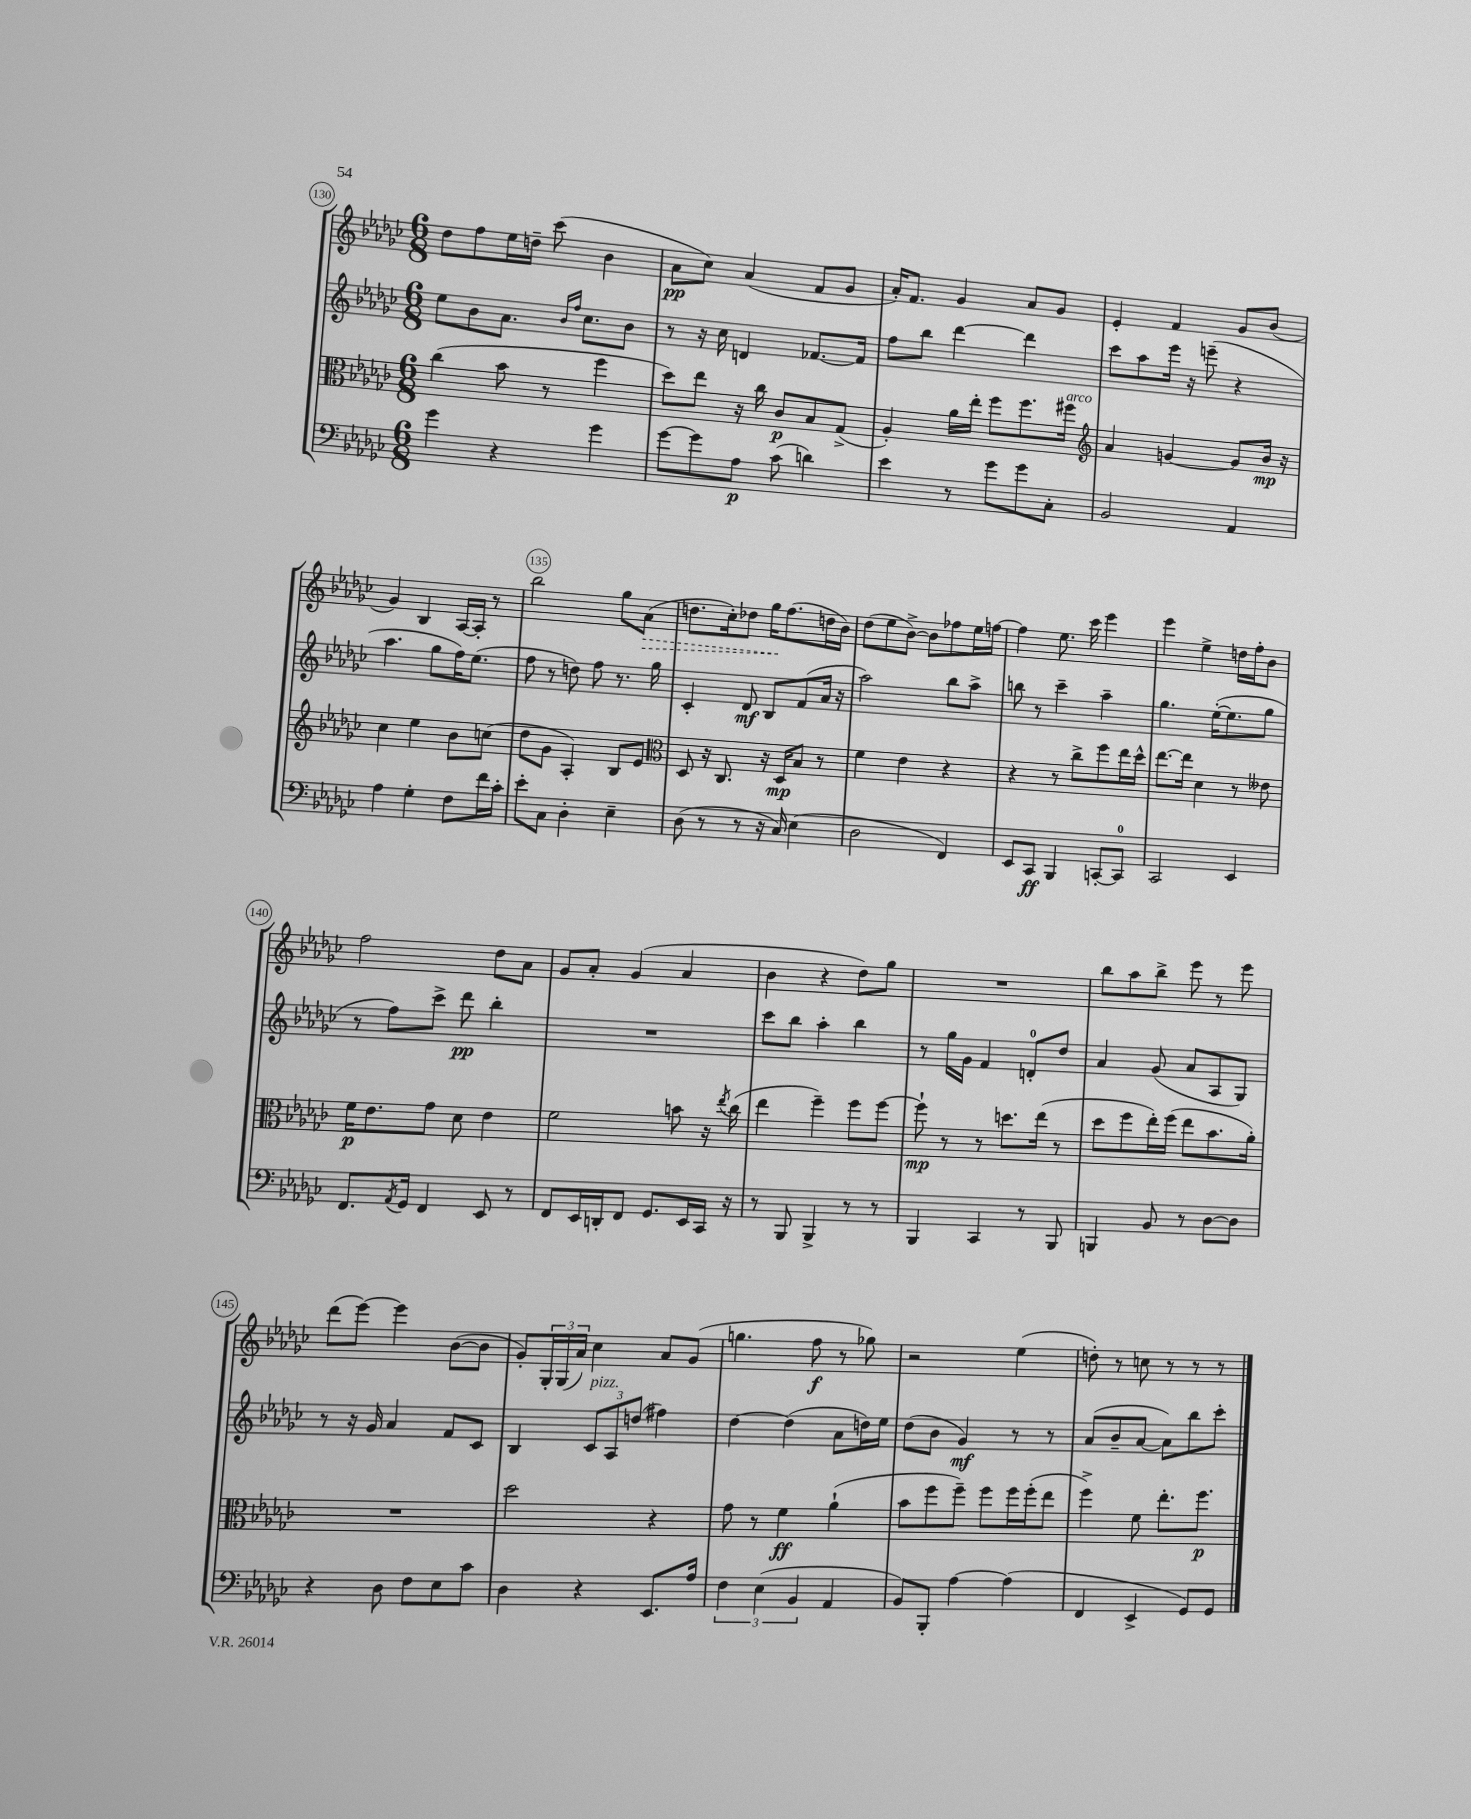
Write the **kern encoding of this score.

**kern	**kern	**kern	**kern
*staff4	*staff3	*staff2	*staff1
*clefF4	*clefC3	*clefG2	*clefG2
*k[b-e-a-d-g-c-]	*k[b-e-a-d-g-c-]	*k[b-e-a-d-g-c-]	*k[b-e-a-d-g-c-]
*M6/8	*M6/8	*M6/8	*M6/8
4g-\	(4cc-\	8ee-\L	8dd-\L
.	.	8b-\	8ff\
4r	8b-\	8.a-\J	16ee-\L
.	.	.	16dd~\JJ
.	8r	.	(8ccc-\
.	.	16qqb-/LL	.
.	.	16qqff/JJ	.
.	.	8.cc-\L	.
4g-\	4ff\	.	4b-\
.	.	8b-\J	.
=	=	=	=
[8g-\L	8dd-\L)	8r	8a-\L
8g-\]	8ee-\J	16r	8cc-\J)
.	.	16cc-\	.
8A-\J	16r	4d/	(4a-/
.	16cc-\	.	.
(8c-\	8c-/L	.	.
4d\)	8B-/	[8.f-/L	8f/L
.	(8G-^/J	.	8g-/J
.	.	16f-/]Jk	.
=	=	=	=
4e-\	4A-'/)	8ff\L	16a-'/LK)
.	.	.	8.f/J
.	.	8bb-\J	.
8r	16a-\LL	[4ddd-\	4g-/
.	16ee-'\JJ	.	.
8g-\L	8ff\L	.	.
8g-\	8.ff\	4ddd-\]	8a-/L
8C-'\J	.	.	8g-/J
.	16ff#\Jk	.	.
=	=	=	=
*	*clefG2	*	*
2BB-/	4a-/	8ccc-\L	4e-'/
.	.	8aa-\	.
.	[4g/	16eee-\Jk	4f/
.	.	16r	.
.	.	(8eee~\	.
4AA-/	8g/]L	4r	8g-/L
.	16b-/Jk	.	(8b-/J
.	16r	.	.
=	=	=	=
4A-\	4cc-\	4.aa-\	4g-/)
4G-'\	4ee-\	.	4B-/
.	.	8gg-\L	.
8F\L	8b-\L	16ff\K)	[16A-/LL
.	.	(8.ee-\J	16A-'/]JJ
16f\L	(8cc\J	.	8r
16c-'\JJ	.	.	.
=	=	=	=
8e-'\L	8dd-\L	8ff\	2bb-\
8C-\J	8g-\J	8r	.
4D-'\	4A-'/)	8dd\)	.
.	.	8ff\	.
4E-~\	8B-/L	8.r	8gg-\L
.	8e-/J	.	(8a-\J
.	.	16gg-\	.
=	=	=	=
*	*clefC3	*	*
(8D-\	8D-/	4c-'/	8.dd\L
8r	16r	.	.
.	8.C-/	.	16cc-'\k)
8r	.	8d-/	8dd-\J
16r	16r	8B-/L	16gg-\LK
16C-/)	16D-/LK	.	(8.ff\
(4E-\	8B-/J	(8f/	.
.	8r	16a-/Jk	16dd\L
.	.	16r	16b-\JJ)
=	=	=	=
2D-\	4f\	2aa-\)	(8dd-\L
.	.	.	8ee-\
.	4e-\	.	[8b-^\J)
.	.	.	8b-\]L
4FF/)	4r	8bb-\L	8ff-\
.	.	8aa-^\J	16ee-\L
.	.	.	[16ff\JJ
=	=	=	=
8EE-/L	4r	8bb\	4ff\]
8CC-/J	.	8r	.
4BBB-/	8r	4ccc-~\	8.ee-\
.	8cc-^\L	.	.
.	.	.	16ccc-\
[8CC'/L	8ff\	4aa-~\	4eee-\
8CC/]J	16ee-\L	.	.
.	16dd-^^\JJ	.	.
=	=	=	=
2CC-/	[8.ee-\L	4.gg-\	4eee-\
.	16ee-\]Jk	.	.
.	4d-\	.	4ee-^\
.	.	([16ee-'\LK	.
.	.	8.ee-\]	.
4EE-/	8r	.	16dd\LL
.	.	.	16ff'\J
.	8e--\	8gg-\J	8b-\J
=	=	=	=
8.FF/L	16f\LK	8r	2ff\
.	8.e-\	.	.
.	.	8ff\L)	.
8qAA-/	.	.	.
16GG-/Jk	.	.	.
4FF/	8g-\J	8ccc-^\J	.
.	8d-\	8ddd-\	.
8EE-/	4e-\	4bb-'\	8dd-\L
8r	.	.	8a-\J
=	=	=	=
8FF/L	2f\	2.r	8g-/L
16EE-/L	.	.	8a-'/J
16DD'/J	.	.	.
8FF/J	.	.	(4g-/
8.GG-/L	.	.	.
.	8b\	.	4a-/
16EE-/L	.	.	.
16CC-/JJ	16r	.	.
.	8qee-/	.	.
16r	(16cc-\	.	.
=	=	=	=
8r	4ee-\	8ccc-\L	4b-\
8BBB-/	.	8bb-\J	.
4BBB-^/	4ff~\)	4aa-'\	4r
8r	8ff\L	4bb-\	8dd-\L)
8r	[8ff\J	.	8gg-\J
=	=	=	=
4BBB-/	8ff`\]	8r	2.r
.	8r	16gg-\LL	.
.	.	16g-\JJ	.
4CC-/	8r	4f/	.
.	8.dd\L	.	.
8r	.	8d'/L	.
.	(16ee-\Jk	.	.
8BBB-/	8r	8dd-/J	.
=	=	=	=
4BBB/	8dd-\L	4a-/	8bb-\L
.	8ff\	.	8aa-\
8BB-/	16ee-'\L)	(8g-/	8bb-^\J
.	(16ff\JJ	.	.
8r	8ee-\L	8a-/L	8eee-\
[8D-\L	8.b-\	8A-/	8r
8D-\]J	.	8G-/J)	8eee-\
.	16a-'\Jk)	.	.
=	=	=	=
4r	2.r	8r	(8ddd-\L
.	.	16r	[8eee-\J)
.	.	16g-/	.
8D-\	.	4a-/	4eee-\]
8F\L	.	.	.
8E-\	.	8f/L	([8b-\L
8c-\J	.	8c-/J	8b-\]J
=	=	=	=
4D-\	2dd-\	4B-/	8g-'/L)
.	.	.	24G-'/L
.	.	.	(24G-/
.	.	.	24a-/JJ)
4r	.	12c-/L	4cc-\
.	.	12A-/	.
.	.	(12dd/J	.
8.EE-/L	4r	4ff#\)	8a-/L
.	.	.	(8g-/J
16A-/Jk	.	.	.
=	=	=	=
6F\	8g-\	[4dd-\	4.gg\
.	8r	.	.
(6E-\	.	.	.
.	4f\	(4dd-\]	.
6BB-/	.	.	.
.	.	.	8ff\
4AA-/	(4a-`\	8a-\L	8r
.	.	16dd\L)	8gg-\)
.	.	16ee-\JJ	.
=	=	=	=
8BB-/L)	8b-\L	(8dd-\L	2r
8BBB-'/J	8ff\	8b-\J	.
[4A-\	8ff~\J)	4g-/)	.
.	8ff\L	.	.
(4A-\]	16ff\L	8r	(4ee-\
.	(16ff'\J	.	.
.	8ee-\J	8r	.
=	=	=	=
4FF/	4ff^\)	(8a-/L	8dd'\)
.	.	8b-~/	8r
4EE-^/	8f\	[8a-/J	8cc\
.	8.ee-'\L	8a-\]L)	8r
8GG-/L)	.	8bb-\	8r
.	8.ff\J	.	.
8GG-/J	.	8ccc-'\J	8r
==	==	==	==
*-	*-	*-	*-
